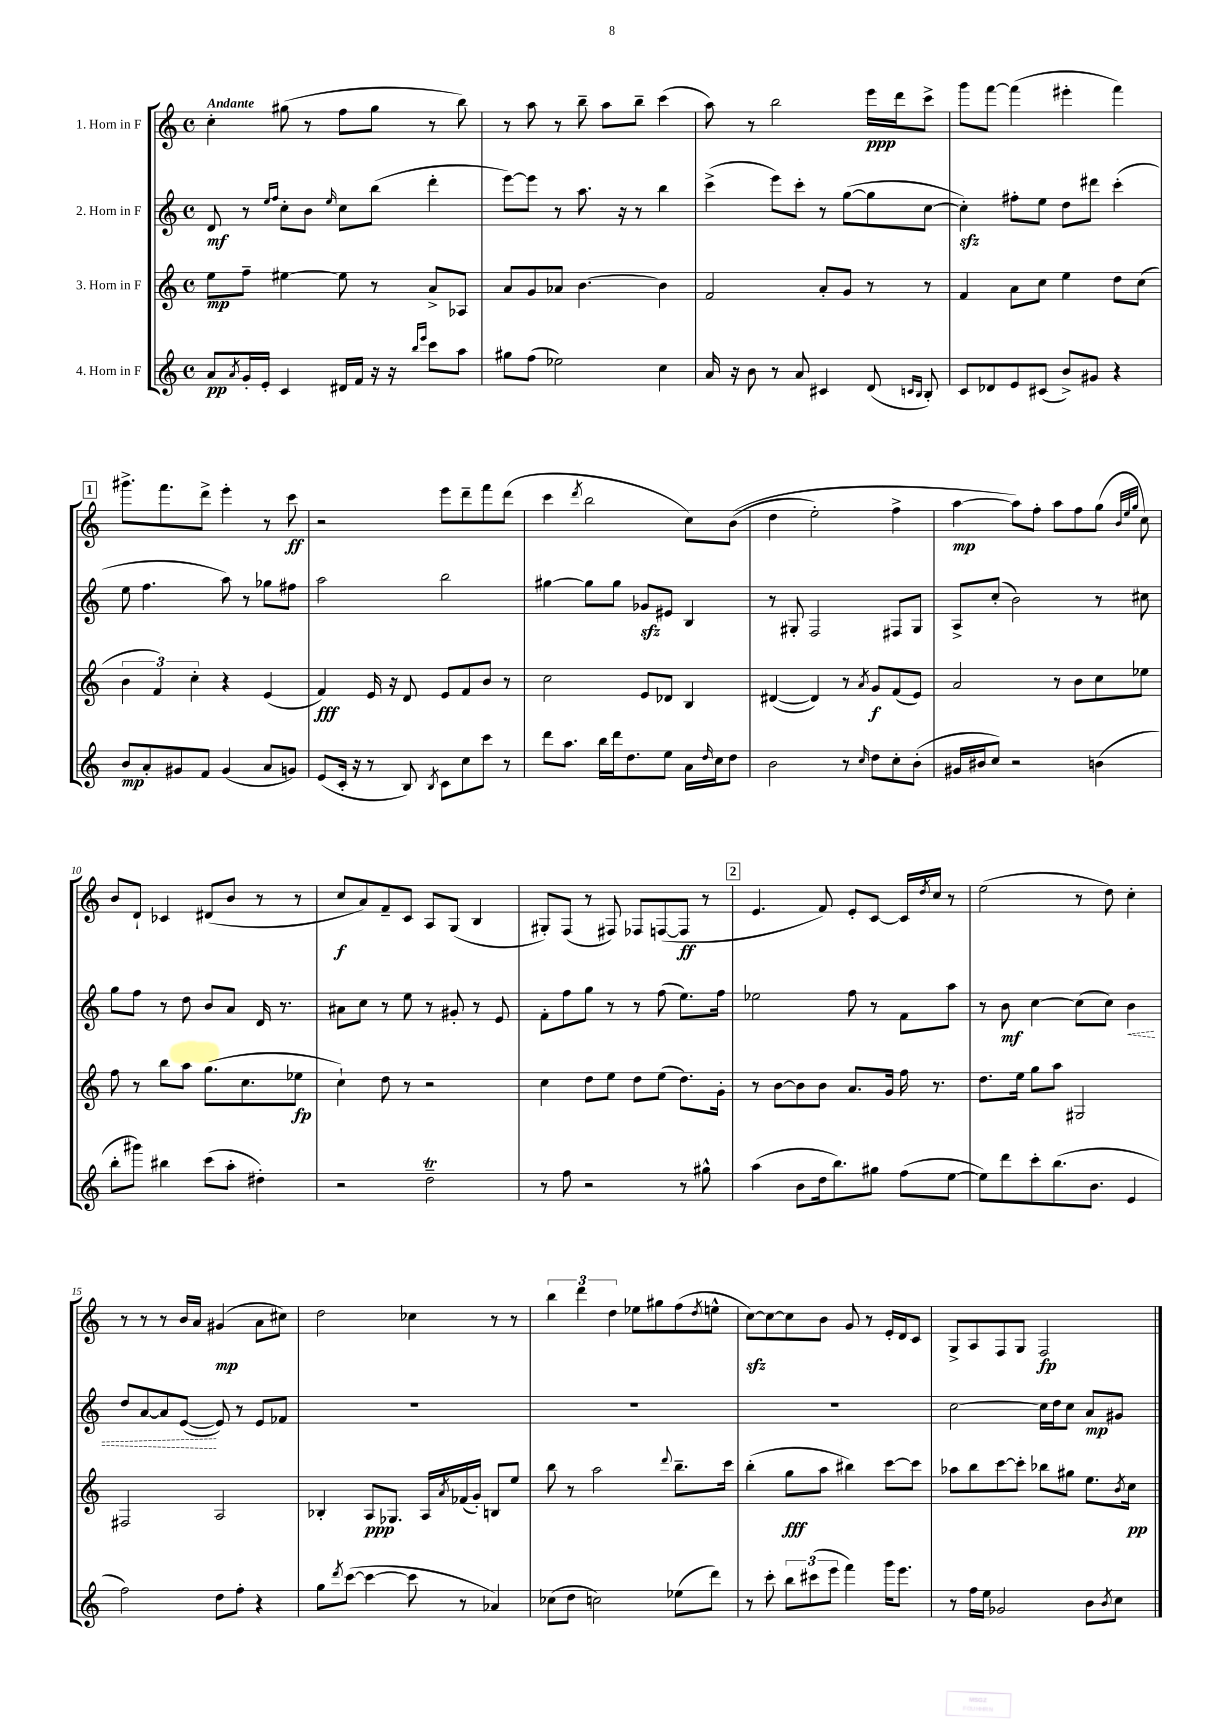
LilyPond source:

<<
\new StaffGroup <<
\new Staff = "s0" \with { instrumentName = "1. Horn in F" } {
    \clef treble \key c \major \defaultTimeSignature \time 4/4 \tempo "Andante"
    c''4-. gis''8( r8 f''8 gis''8 r8 b''8) |
    r8 a''8 r8 b''8-- a''8 b''8-- c'''4( |
    a''8) r8 b''2 e'''16\ppp d'''16 c'''8-> |
    g'''8 f'''8~ f'''4( eis'''4-. f'''4) |
    \mark \markup { \box "1" } gis'''8.-> f'''8. d'''8-> e'''4-. r8 c'''8\ff |
    r2 e'''8 d'''8-- f'''8 d'''8( |
    c'''4 \acciaccatura { d'''8 } b''2 c''8) b'8(\( |
    d''4 e''2-.) f''4-> |
    a''4~\mp a''8\) f''8-. a''8 f''8 g''8( \grace { b'32 e''32 g''32 } c''8) |
    b'8 d'8-! ces'4 dis'8( b'8 r8 r8 |
    c''8\f a'8) f'8-- c'8 a8 g8( b4 |
    gis8-.) f8( r8 fis8) fes8 f8~( f8\ff r8 |
    \mark \markup { \box "2" } e'4. f'8) e'8-. c'8~ c'16 \acciaccatura { d''8 } c''16 r8 |
    e''2( r8 d''8) c''4-. |
    r8 r8 r8 b'16 a'16 gis'4\mp( a'8 cis''8) |
    d''2 ces''4 r8 r8 |
    \tuplet 3/2 { b''4 d'''4 d''4 } ees''8 gis''8 f''8( \acciaccatura { d''8 } e''8-^ |
    c''8~\sfz) c''8~ c''8 b'8 g'8 r8 e'16-. d'16 c'8 |
    g8-> a8 f8 g8 f2\fp \bar "|." |
}
\new Staff = "s1" \with { instrumentName = "2. Horn in F" } {
    \clef treble \key c \major \defaultTimeSignature \time 4/4
    d'8\mf r8 \grace { e''16 f''16 } c''8-. b'8 \grace { e''16 } c''8 b''8( d'''4-. |
    e'''8~) e'''8 r8 a''8. r16 r8 b''4 |
    c'''4->( e'''8) c'''8-. r8 g''8~( g''8 c''8~ |
    c''4-.\sfz) fis''8-. e''8 d''8 dis'''8 c'''4-.( |
    \mark \markup { \box "1" } e''8 f''4. a''8) r8 ges''8 fis''8 |
    a''2 b''2 |
    gis''4~ gis''8 gis''8 ges'8\sfz eis'8 b4 |
    r8 gis8-. f2 fis8 gis8 |
    a8-> c''8-.( b'2) r8 cis''8 |
    g''8 f''8 r8 d''8 b'8 a'8 d'16 r8. |
    ais'8 c''8 r8 e''8 r8 gis'8-. r8 e'8 |
    f'8-. f''8 g''8 r8 r8 f''8( e''8.) f''16 |
    \mark \markup { \box "2" } ees''2 f''8 r8 f'8 a''8 |
    r8 b'8\mf c''4~ c''8( c''8) \once \override Hairpin.style = #'dashed-line b'4\< |
    d''8 a'8~ a'8 e'8~\!( e'8) r8 e'8 fes'8 |
    R1 |
    R1 |
    R1 |
    c''2~ c''16 d''16 c''8 a'8\mp gis'8 \bar "|." |
}
\new Staff = "s2" \with { instrumentName = "3. Horn in F" } {
    \clef treble \key c \major \defaultTimeSignature \time 4/4
    e''8\mp f''8-- eis''4~ eis''8 r8 a'8-> aes8 |
    a'8 g'8 aes'8 b'4.~ b'4 |
    f'2 a'8-. g'8 r8 r8 |
    f'4 a'8 c''8 e''4 d''8 c''8( |
    \mark \markup { \box "1" } \tuplet 3/2 { b'4 f'4) c''4-. } r4 e'4( |
    f'4\fff) e'16 r16 d'8 e'8 f'8 b'8 r8 |
    c''2 e'8 des'8 b4 |
    dis'4~( dis'4) r8 \acciaccatura { a'8 } g'8\f f'8( e'8) |
    a'2 r8 b'8 c''8 ees''8 |
    f''8 r8 b''8 a''8 g''8.( c''8. ees''8\fp |
    c''4-!) d''8 r8 r2 |
    c''4 d''8 e''8 d''8 e''8( d''8.) g'16-. |
    \mark \markup { \box "2" } r8 b'8~ b'8 b'8 a'8. g'16 f''16 r8. |
    d''8. e''16 g''8 a''8 gis2 |
    fis2 a2 |
    bes4-. a8\ppp ges8. a16 \acciaccatura { a'8 } fes'16( g'16-.) b8 e''8 |
    b''8 r8 a''2 \appoggiatura { d'''8 } b''8.-- c'''16 |
    b''4-.( g''8\fff a''8 bis''4) c'''8~ c'''8 |
    aes''8 b''8 c'''8~ c'''8-. bes''8 gis''8 e''8. \acciaccatura { b'8 } c''16\pp \bar "|." |
}
\new Staff = "s3" \with { instrumentName = "4. Horn in F" } {
    \clef treble \key c \major \defaultTimeSignature \time 4/4
    a'8\pp \acciaccatura { a'8 } g'16-. e'16-. c'4 dis'16 f'16 r16 r16 \grace { b''16 e'''16 } c'''8 a''8 |
    gis''8 f''8( ees''2) c''4 |
    a'16 r16 b'8 r8 a'8 cis'4 d'8( \grace { c'16 b16 } b8-.) |
    c'8 des'8 e'8 cis'8( b'8->) gis'8 r4 |
    \mark \markup { \box "1" } b'8\mp a'8-. gis'8 f'8 gis'4( a'8 g'8) |
    e'8( c'16-. r16 r8 b8) \acciaccatura { b8 } c'8 c''8 c'''8 r8 |
    d'''8 a''8. b''16 d'''16 d''8. e''8 a'16 \grace { d''16 } c''16 d''8 |
    b'2 r8 \grace { c''16 } d''8 c''8-. b'8-.( |
    gis'16 bis'16 c''8) r2 b'4( |
    b''8-. gis'''8) bis''4 c'''8( a''8-. dis''4-.) |
    r2 d''2--\trill |
    r8 f''8 r2 r8 gis''8-^ |
    \mark \markup { \box "2" } a''4( b'8 d''16 b''8.) gis''8 f''8( e''8~ |
    e''8) d'''8 c'''8-. b''8.( b'8. e'4 |
    f''2) d''8 f''8-. r4 |
    g''8 \acciaccatura { d'''8 } c'''8~( c'''4~ c'''8 r8 aes'4) |
    ces''8( d''8 c''2) ees''8( d'''8) |
    r8 c'''8-. \tuplet 3/2 { b''8 cis'''8( e'''8 } f'''4) g'''16 e'''8. |
    r8 f''16 e''16 ges'2 b'8 \acciaccatura { b'8 } c''8 \bar "|." |
}
>>
>>
